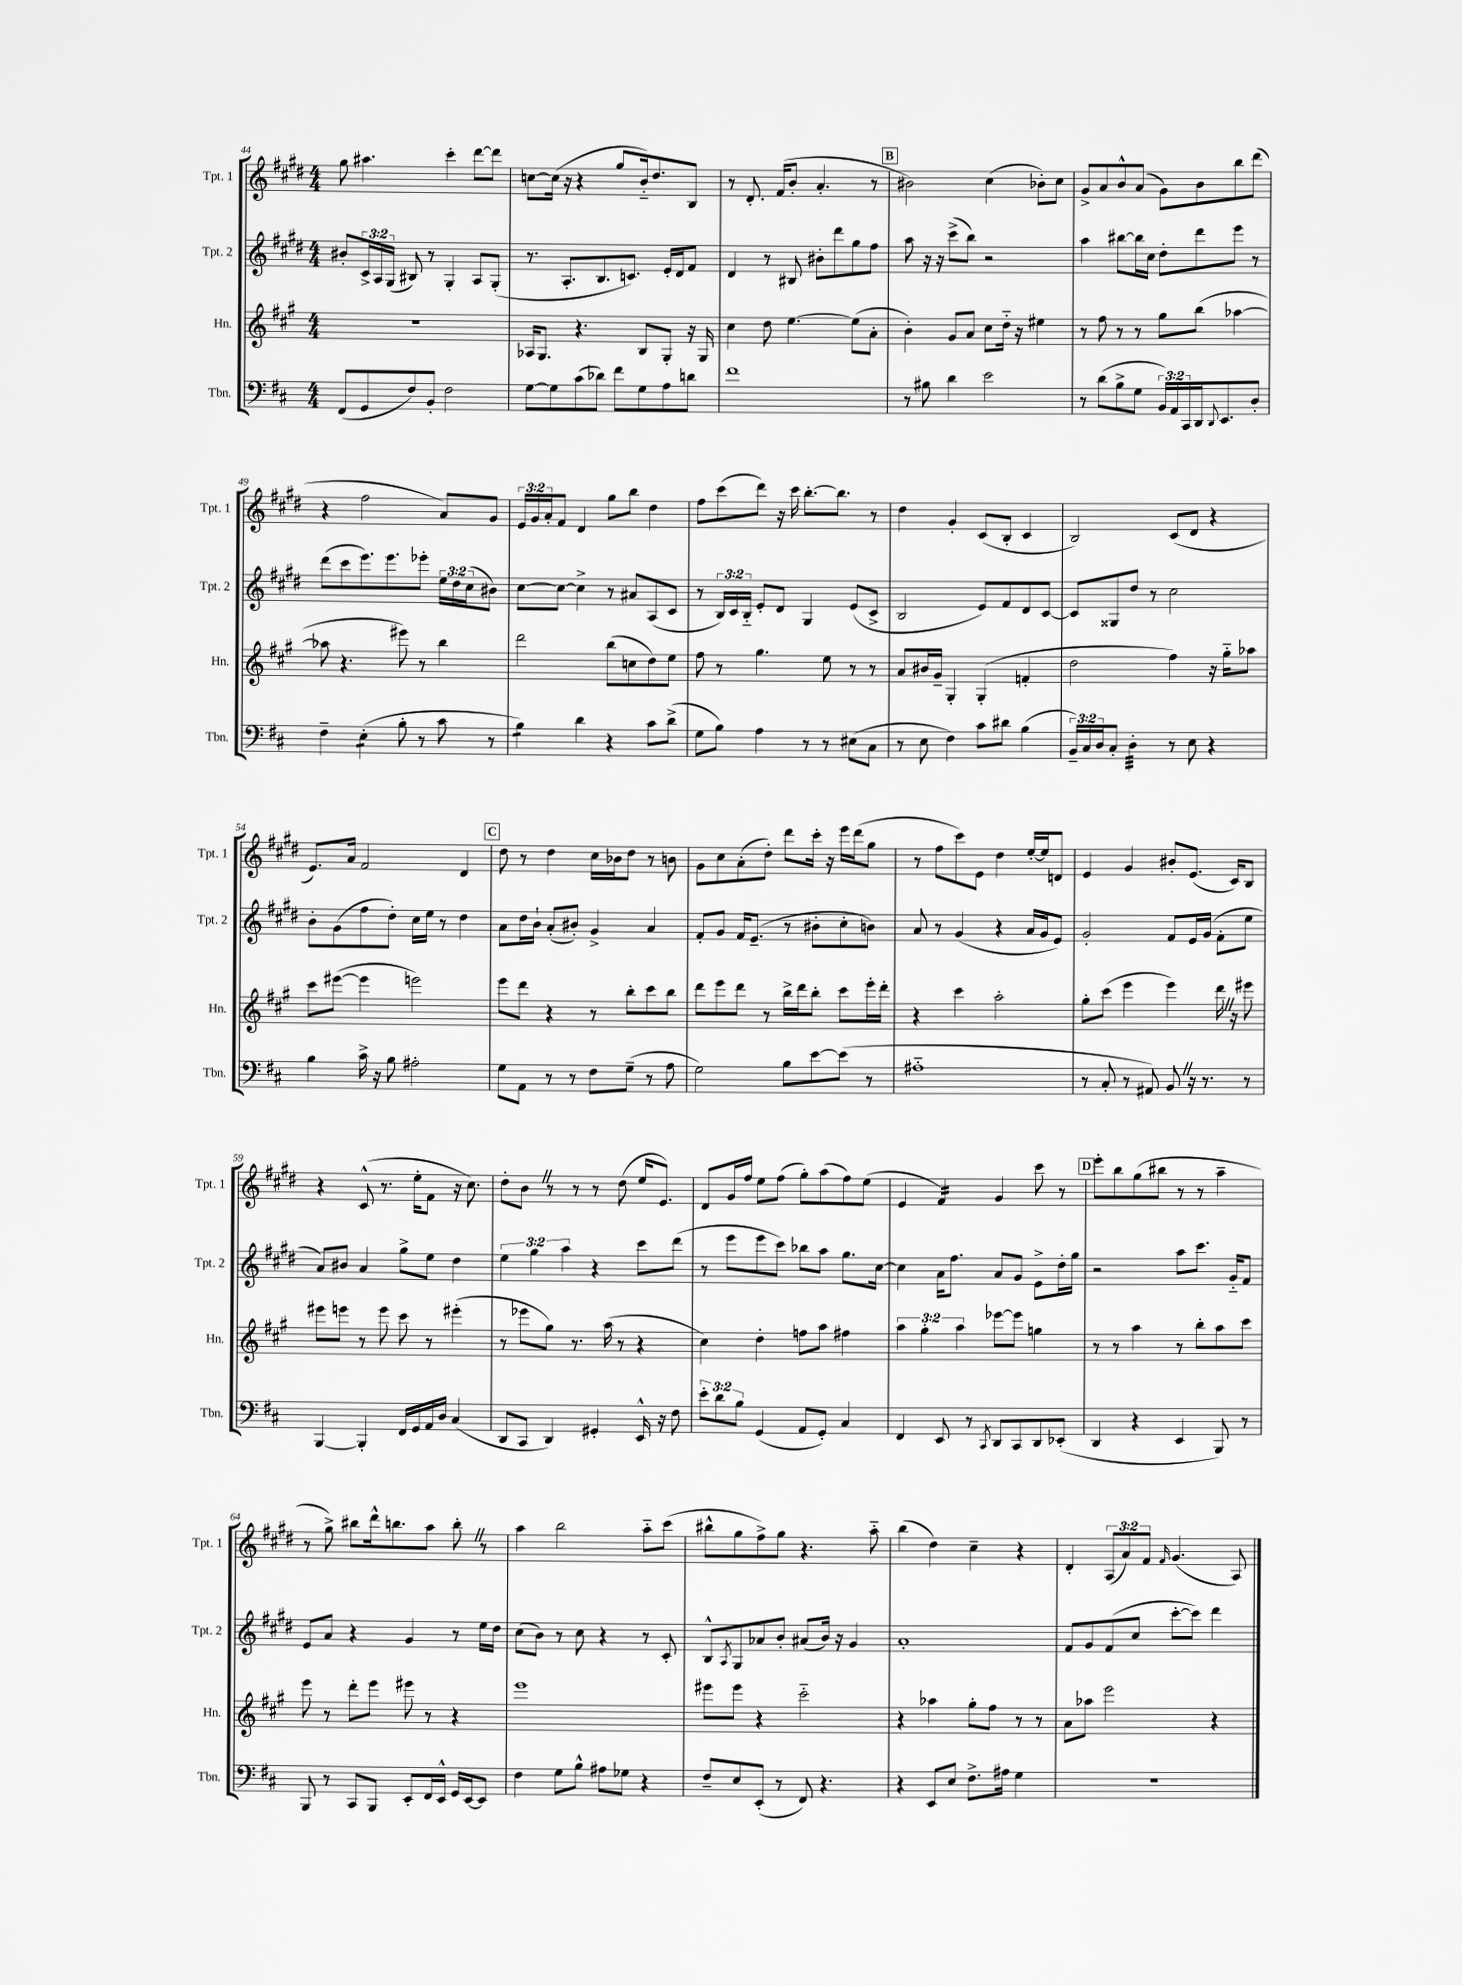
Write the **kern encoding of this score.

**kern	**kern	**kern	**kern
*staff4	*staff3	*staff2	*staff1
*clefF4	*clefG2	*clefG2	*clefG2
*k[f#c#]	*k[f#c#g#]	*k[f#c#g#d#]	*k[f#c#g#d#]
*M4/4	*M4/4	*M4/4	*M4/4
(8FF#	1r	8b#'	8gg#
8GG	.	24c#^	4.aa#
.	.	24A	.
.	.	(24G#	.
8F#)	.	8B#)	.
8BB'	.	8r	.
2F#	.	4G#'	4ccc#'
.	.	8A	[8ddd#
.	.	(8G#'	8ddd#]
=	=	=	=
[8G	16A-	8.r	[8cc
.	8.G#	.	.
8G]	.	.	(16cc]
.	.	8.A'	16r
(8c#	4.r	.	4r
8d-)	.	8.B	.
8f#	.	.	8gg#
.	.	8.c)	.
8G	8B	.	16b'~)
.	.	.	8.dd#
8A	8G#'	16e'	.
.	.	16d#	.
8d	16r	8f#	8B
.	16G#	.	.
=	=	=	=
1f#	4cc#	4d#	8r
.	.	.	8.d#'
.	8dd	8r	.
.	.	.	(16f#
.	[4.ee	8B#	8b'
.	.	8b#'	4.a'
.	.	8ddd#	.
.	(8ee]	8gg#	.
.	8a'	8ff#	8r
=	=	=	=
8r	4b')	8aa	2b#)
8B#	.	16r	.
.	.	16r	.
4d	8g#	(8ccc#^	.
.	8a	8bb)	.
2e	8cc#	2r	(4cc#
.	16dd'~	.	.
.	16r	.	.
.	4ee#	.	8b-')
.	.	.	8cc#
=	=	=	=
8r	8r	4aa	8g#^
(8d	8ff#	.	8a
8B^	8r	[8bb#	8b^^
8G	8r	16bb#]	(8a
.	.	16cc#	.
24BB)	8gg#	8dd#'	8g#)
24AA	.	.	.
24CC#	.	.	.
16DD	(8bb	8ddd#	8b
8qqDD	.	.	.
8.EE	.	.	.
.	[4aa-	8eee	8bb
8D'	.	8r	(8ddd#
=	=	=	=
4F#~	8aa-]	(8ddd#	4r
.	4.r	8ccc#	.
(4E'	.	8.eee)	2ff#
.	.	8.eee	.
8B'	8eee#)	.	.
8r	8r	8eee-'	.
8c#	4bb	24ee	8a)
.	.	24dd#	.
.	.	(24cc#	.
8r	.	8b#)	8g#
=	=	=	=
4B)	2ddd	[8cc#	24e
.	.	.	24g#
.	.	.	24a'
.	.	8cc#_	8f#
4d	.	4cc#^]	4d#
4r	(8bb	8r	8gg#
.	8cc	8a#	8bb
8c#	8dd)	(8A	4dd#
(8d^	8ee	8c#	.
=	=	=	=
8G	8ff#	8r	8ff#
8B)	8r	24B)	(8ccc#
.	.	24c#	.
.	.	24B'~	.
4A	4.gg#	8e'	8ddd#)
.	.	8d#	16r
.	.	.	16ccc#
8r	.	4G#	[8.bb'
8r	8ee	.	.
.	.	.	8.bb]
(8E#	8r	(8e	.
8C#	8r	8c#^	8r
=	=	=	=
8r	8a	2B	4dd#
8E	16b#	.	.
.	16g#~	.	.
4F#)	4G#'	.	4g#'
8c#	(4G#'	8e)	(8c#
8d#	.	8f#	8B'
(4B	4f'	8d#	4c#
.	.	[8c#	.
=	=	=	=
24BB~)	2dd	8c#]	2B)
24C#	.	.	.
24D	.	.	.
8C#'	.	8G##	.
4D'	.	8dd#	.
.	.	8r	.
8r	4ff#)	2cc#	(8c#
8E	.	.	8d#
4r	16r	.	4r
.	16gg#'~	.	.
.	8aa-	.	.
=	=	=	=
4B	8ccc#	8b'	8.e)
.	([8eee#	(8g#	.
.	.	.	16a
16c#^	4eee#]	8ff#	2f#
16r	.	.	.
8B	.	8dd#')	.
2A#'	2eee)	16cc#	.
.	.	16ee	.
.	.	8r	.
.	.	4dd#	4d#
=	=	=	=
8G	8eee	8a	8dd#
8AA	8ddd	16dd#	8r
.	.	16b`	.
8r	4r	(8a'	4dd#
8r	.	8b#')	.
8F#	8r	4g#^	16cc#
.	.	.	16b-
(8G~	8bb'	.	8dd#
8r	8ccc#	4a	8r
8A	8bb	.	8b
=	=	=	=
2G)	8ddd	8f#'	8g#
.	8eee	8g#	8cc#
.	8ddd	16f#	(8a'
.	.	(8.e~	.
.	8r	.	8dd#')
8B	16bb^	8r	8ddd#
.	16ddd	.	.
[8e	8bb'	8b#'	16ccc#'
.	.	.	16r
(8e]	8ccc#	8cc#'	16eee
.	.	.	(16ddd#
8r	16eee'	8b)	8gg#
.	16ddd'	.	.
=	=	=	=
1A#'~	4r	8a	8r
.	.	8r	8ff#
.	4ccc#	(4g#	8ccc#)
.	.	.	8e
.	2aa'	4r	4dd#
.	.	16a	[16ee'
.	.	16g#	16ee]
.	.	8e)	8d
=	=	=	=
8r	8gg#'	2g#'	4e
8C#'	(8ccc#	.	.
8r	4eee	.	4g#
8AA#)	.	.	.
8BB	4eee)	8f#	8b#'
16r	.	16e	(8.e
8.r	.	(16g#	.
.	16ddd	8f#'	.
.	16r	.	16c#)
8r	8eee#	8ee	8B
=	=	=	=
[4BBB	8eee#	8a)	4r
.	8eee	8b#	.
4BBB']	8r	4a	(8c#^^
.	8eee	.	8.r
16FF#	8ccc#	8gg#^	.
16GG	.	.	16ee'
16AA	8r	8ee	8f#
16D	.	.	.
(4C#	(4eee#'	4dd#	16r
.	.	.	8.cc#)
=	=	=	=
8DD	8r	6ee	8dd#'
8CC#	8eee-	.	8b
.	.	6gg#	.
4DD)	8gg#)	.	8r
.	.	6aa	.
.	8.r	.	8r
4GG#'	.	4r	8r
.	(16aa	.	.
.	8r	.	(8dd#
16EE^^	4r	8ccc#	16ee
16r	.	.	8.e)
8F#	.	(8ddd#	.
=	=	=	=
12e'	4cc#)	8r	8d#
12d	.	.	.
.	.	8eee	16g#
12B	.	.	.
.	.	.	16ff#
(4GG	4dd'	8eee	8ee
.	.	8ccc#)	(8ff#
8AA	8ff	8bb-	8gg#')
8GG')	8aa	8aa	(8aa
4C#	4ff#	8.gg#	8ff#)
.	.	.	(8ee
.	.	[16cc#	.
=	=	=	=
4FF#	6aa	4cc#]	4e
.	6gg#'	.	.
8EE	.	16a	4f#)
.	.	8.ff#	.
.	6aa	.	.
8r	.	.	.
8qCC#	.	.	.
8DD	[8eee-	8a	4g#
8CC#	8eee-]	8g#	.
8DD	4gg	8e^	8ccc#
(8EE-'	.	16dd#'	8r
.	.	16gg#	.
=	=	=	=
4DD	8r	2r	8eee'
.	8r	.	8bb
4r	4aa	.	(8gg#
.	.	.	8bb#
4EE	8r	8aa	8r
.	8bb'	8.ccc#	8r
8BBB)	8aa	.	4aa~
.	.	16g#'~	.
8r	8ccc#	8f#	.
=	=	=	=
8BBB	8eee	8e	8r
8r	8r	8a	8gg#^)
8CC#	8ddd'	4r	8bb#
8BBB	8eee	.	16ddd#^^
.	.	.	8.bb
8EE'	8eee#	4g#	.
16FF#	8r	.	8aa
16EE^^	.	.	.
16GG	4r	8r	8bb'
[16EE	.	.	.
8EE]	.	16ee	8r
.	.	16dd#	.
=	=	=	=
4F#	1eee	(8cc#	4aa
.	.	8b)	.
8G	.	8r	2bb
8B^^	.	8cc#	.
8A#	.	4r	.
8G-	.	.	.
4r	.	8r	8aa'~
.	.	8c#'	(8ccc#
=	=	=	=
8F#~	8eee#	8B^^	8bb#^^
.	.	8qA	.
8E	8eee#	8G#	8gg#
(8EE'	4r	8a-	8ff#^)
8r	.	8b'	8gg#
8FF#)	2ccc#'~	(8a#	4.r
4.r	.	16b)	.
.	.	16r	.
.	.	4g#	.
.	.	.	8aa'~
=	=	=	=
4r	4r	1a'	(4bb
8EE	4aa-	.	4dd#)
8E	.	.	.
8.F#^	8gg#'	.	4cc#~
.	8ff#	.	.
16A#	.	.	.
4G	8r	.	4r
.	8r	.	.
=	=	=	=
1r	8a	8f#	4d#'
.	8aa-	8g#	.
.	2eee	(8f#	(12A
.	.	.	12a)
.	.	8cc#	.
.	.	.	12f#
.	.	.	16qqf#
.	.	[8ccc#'	(4.g#
.	.	8ccc#])	.
.	4r	4ddd#	.
.	.	.	8A)
==	==	==	==
*-	*-	*-	*-
